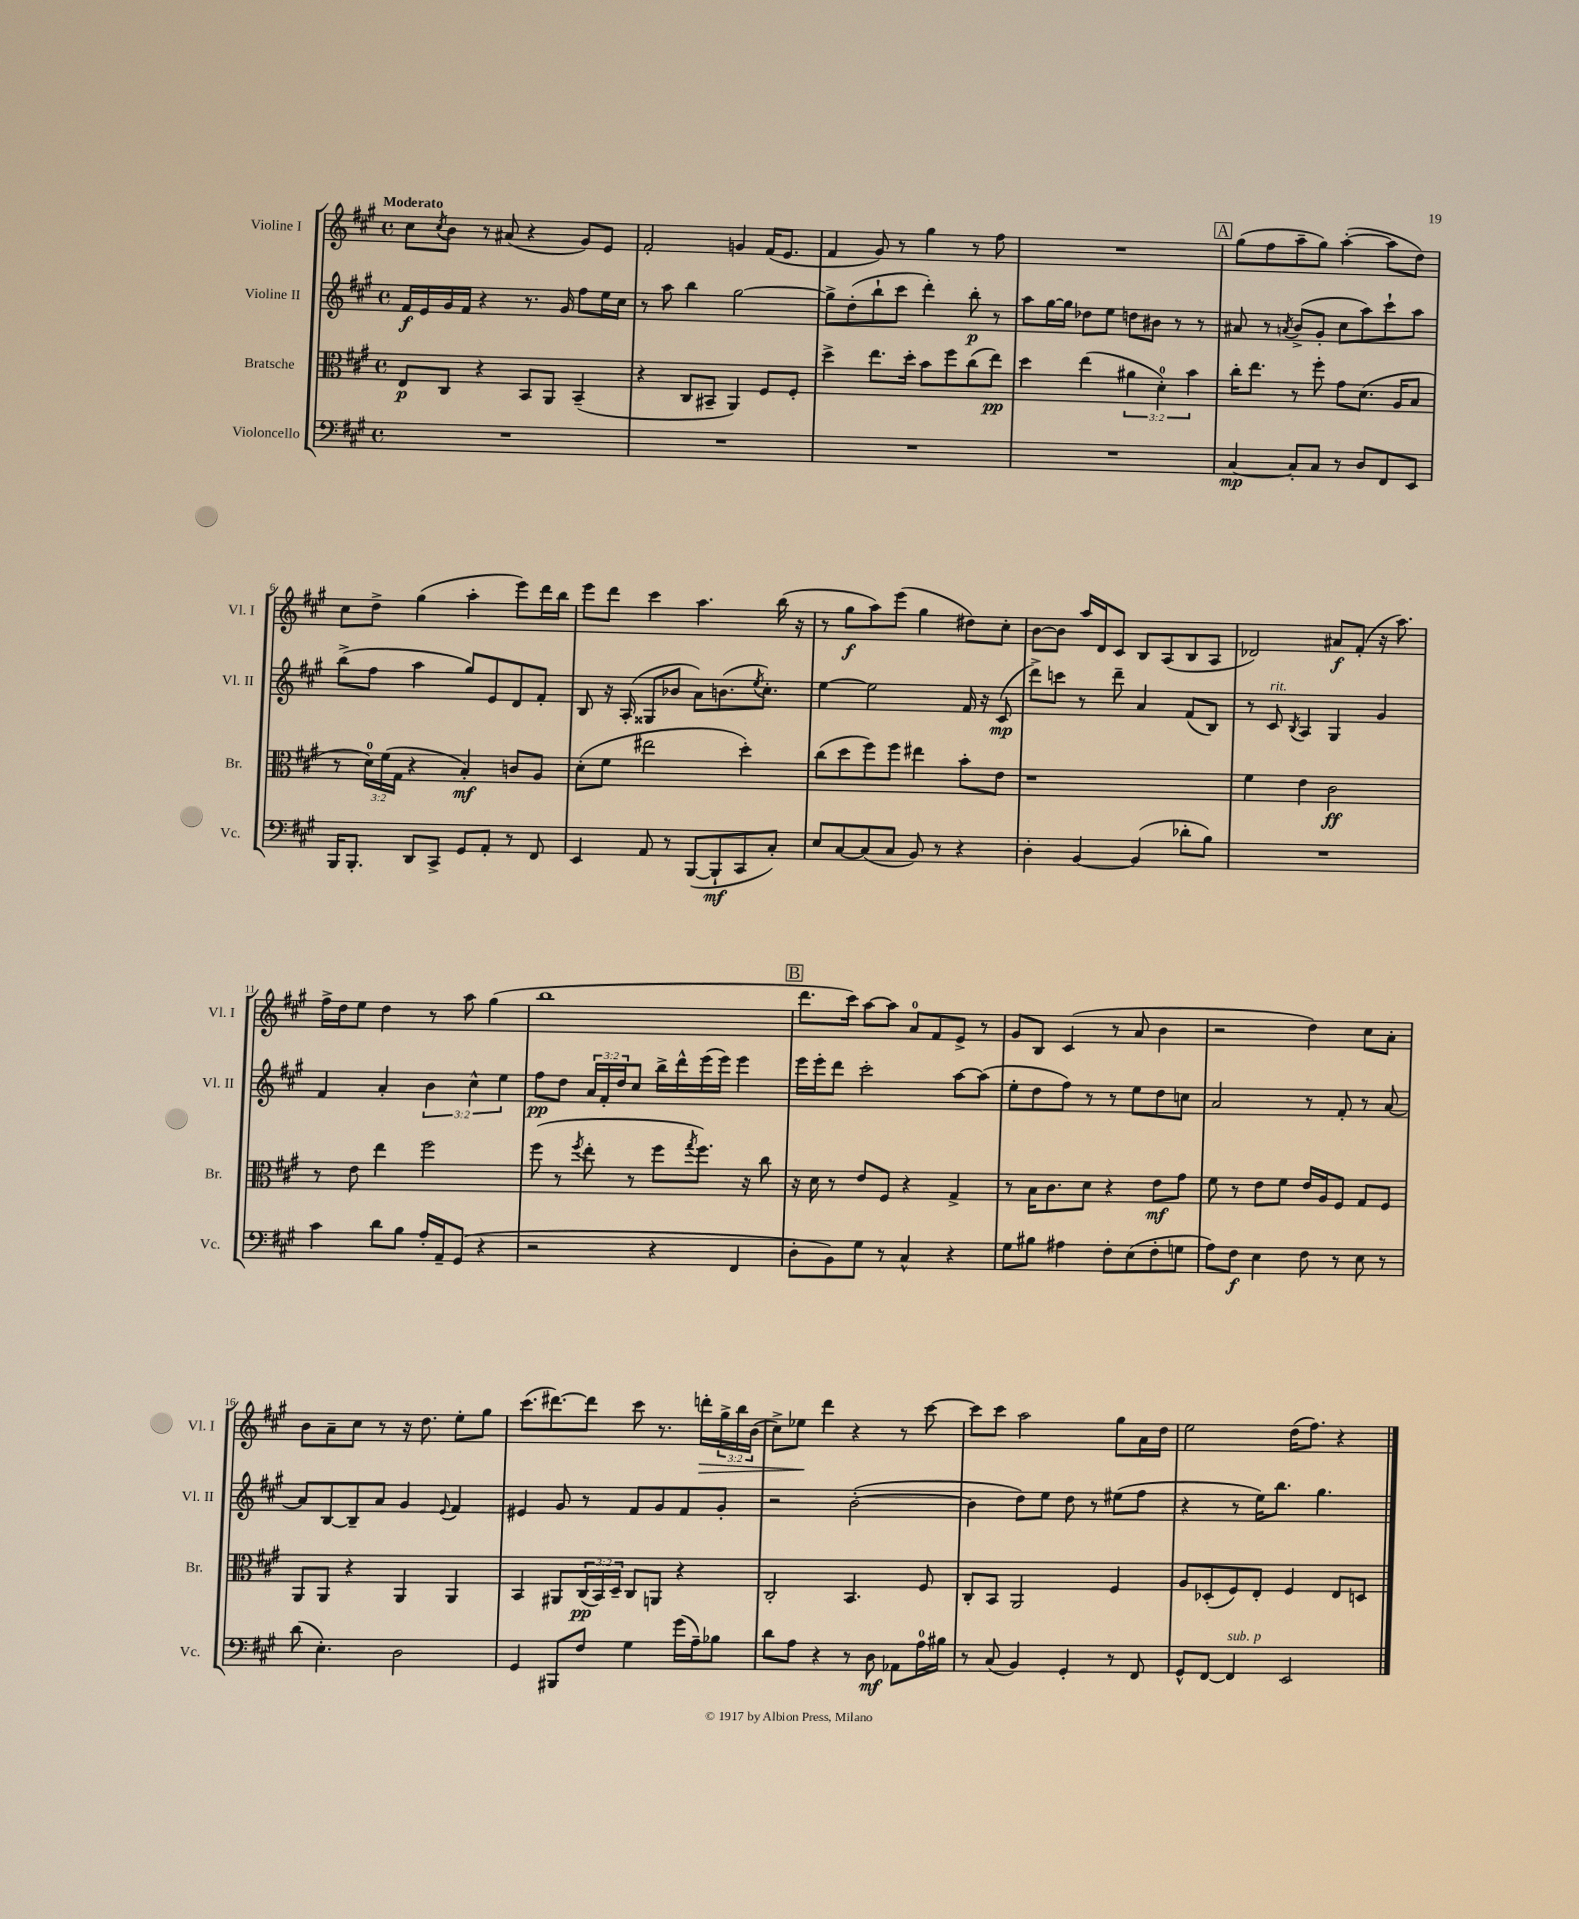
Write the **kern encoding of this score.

**kern	**dynam	**kern	**dynam	**kern	**dynam	**kern	**dynam
*part4	*part4	*part3	*part3	*part2	*part2	*part1	*part1
*staff4	*staff4	*staff3	*staff3	*staff2	*staff2	*staff1	*staff1
*I"Violoncello	*	*I"Bratsche	*	*I"Violine II	*	*I"Violine I	*
*I'Vc.	*	*I'Br.	*	*I'Vl. II	*	*I'Vl. I	*
*clefF4	*	*clefC3	*	*clefG2	*	*clefG2	*
*k[f#c#g#]	*	*k[f#c#g#]	*	*k[f#c#g#]	*	*k[f#c#g#]	*
*M4/4	*	*M4/4	*	*M4/4	*	*M4/4	*
*met(c)	*	*met(c)	*	*met(c)	*	*met(c)	*
=1	=1	=1	=1	=1	=1	=1	=1
!	!	!	!	!	!	!LO:TX:a:B:t=Moderato	!
1r	.	8E/L	p	16f#/LL	f	8cc#\L	.
.	.	.	.	16e/	.	.	.
.	.	.	.	.	.	8qcc#/	.
.	.	8C#/J	.	16g#/	.	8b\J	.
.	.	.	.	16f#/JJ	.	.	.
.	.	4r	.	4r	.	8r	.
.	.	.	.	.	.	(8a#X/	.
.	.	8BB/L	.	8.r	.	4r	.
.	.	8AA/J	.	.	.	.	.
.	.	.	.	16g#/	.	.	.
.	.	(4BB~/	.	8ff#\L	.	8g#/L)	.
.	.	.	.	16ee\L	.	8e/J	.
.	.	.	.	16cc#\JJ	.	.	.
=2	=2	=2	=2	=2	=2	=2	=2
1r	.	4r	.	8r	.	2f#'/	.
.	.	.	.	8aa\	.	.	.
.	.	8C#/L	.	4bb\	.	.	.
.	.	8BB#X~/J	.	.	.	.	.
.	.	4AA/)	.	[2gg#\	.	4gn/	.
.	.	8F#/L	.	.	.	(16f#/KL	.
.	.	.	.	.	.	8.e/J	.
.	.	8F#'/J	.	.	.	.	.
=3	=3	=3	=3	=3	=3	=3	=3
1r	.	4dd^\	.	8gg#^\L]	.	4f#/	.
.	.	.	.	(8dd'\	.	.	.
.	.	8.ee\L	.	8bb`\	.	8g#/)	.
.	.	.	.	8ccc#\J	.	8r	.
.	.	16dd'\Jk	.	.	.	.	.
.	.	8b\L	.	4ddd'\)	.	4gg#\	.
.	.	8ff#\	.	.	.	.	.
.	.	(8cc#\	.	8bb'\	p	8r	.
.	.	8ee\J)	pp	8r	.	8ff#\	.
=4	=4	=4	=4	=4	=4	=4	=4
1r	.	4dd\	.	8aa\L	.	1r	.
.	.	.	.	[16gg#\L	.	.	.
.	.	.	.	16gg#\JJ]	.	.	.
.	.	(4ee\	.	8dd-X\L	.	.	.
.	.	.	.	8ee\J	.	.	.
.	.	6a#X\	.	8ddn\L	.	.	.
.	.	.	.	8b#X\J	.	.	.
.	.	6d'\)	.	.	.	.	.
.	.	.	.	8r	.	.	.
.	.	6b\	.	.	.	.	.
.	.	.	.	8r	.	.	.
!!LO:REH:place=s1:t=A
=5	=5	=5	=5	=5	=5	=5	=5
[4C#/	mp	16cc#'\KL	.	8a#X/	.	(8gg#\L	.
.	.	8.ee\J	.	.	.	.	.
.	.	.	.	8r	.	8ff#\	.
.	.	.	.	8qan/	.	.	.
8C#'/L]	.	8r	.	(8b^/L	.	8aa~\	.
8C#/J	.	8ff#'\	.	8g#'/J	.	8gg#\J)	.
8r	.	8g#\L	.	8cc#\L	.	([4aa'\	.
8D/L	.	(8.d\J	.	8aa\)	.	.	.
8FF#/	.	.	.	8ccc#`\	.	8aa\L]	.
.	.	16A/KL	.	.	.	.	.
8EE/J	.	8B/J	.	8aa\J	.	8dd\J)	.
!!LO:LB:g=z
=6	=6	=6	=6	=6	=6	=6	=6
16BBB/KL	.	8r	.	(8bb^\L	.	8cc#\L	.
8.BBB'/J	.	.	.	.	.	.	.
.	.	24d\LL)	.	8ff#\J	.	8dd^\J	.
.	.	(24f#\	.	.	.	.	.
.	.	24G#\JJ	.	.	.	.	.
8DD/L	.	4r	.	4aa\	.	(4gg#\	.
8CC#^/J	.	.	.	.	.	.	.
8GG#/L	.	4B'/)	mf	8gg#/L)	.	4aa'\	.
8AA'/J	.	.	.	8e/	.	.	.
8r	.	8cn/L	.	8d/	.	8eee\L)	.
8FF#/	.	8A/J	.	8f#'/J	.	16ddd\L	.
.	.	.	.	.	.	16bb\JJ	.
=7	=7	=7	=7	=7	=7	=7	=7
4EE/	.	(8d'\L	.	8B/	.	8eee\L	.
.	.	8f#\J	.	16r	.	8ddd\J	.
.	.	.	.	(16A'/	.	.	.
8AA/	.	2ee#X\	.	8G##X/L	.	4ccc#\	.
8r	.	.	.	8b-X/J	.	.	.
([8BBB/L	.	.	.	8a\L)	.	4.aa\	.
8BBB`/]	mf	.	.	(8.bn\	.	.	.
8CC#/	.	4dd'\)	.	.	.	.	.
.	.	.	.	8qee/	.	.	.
.	.	.	.	8.cc#'\J)	.	.	.
8C#'/J)	.	.	.	.	.	(16bb\	.
.	.	.	.	.	.	16r	.
=8	=8	=8	=8	=8	=8	=8	=8
8E/L	.	(8cc#\L	.	[4ee\	.	8r	.
[8C#/	.	8dd\	.	.	.	8gg#\L	f
(8C#/]	.	8ff#\)	.	2ee\]	.	8aa\)	.
8C#/J	.	8ff#\J	.	.	.	(8eee\J	.
8BB/)	.	4ee#X\	.	.	.	4gg#\	.
8r	.	.	.	.	.	.	.
4r	.	8b'\L	.	16f#/	.	8dd#X\L)	.
.	.	.	.	16r	.	.	.
.	.	8e\J	.	(8c#/	mp	8cc#'\J	.
=9	=9	=9	=9	=9	=9	=9	=9
4D'\	.	1r	.	8ddd^\L)	.	[8b\L	.
.	.	.	.	8cccn\J	.	8b\J]	.
[4BB/	.	.	.	8r	.	16aa/LL	.
.	.	.	.	.	.	16d/J	.
.	.	.	.	8ddd~\	.	8c#/J	.
(4BB/]	.	.	.	4a/	.	8B/L	.
.	.	.	.	.	.	(8A/	.
8d-X'\L	.	.	.	(8f#/L	.	8B/	.
8B\J)	.	.	.	8B/J)	.	8A/J	.
=10	=10	=10	=10	=10	=10	=10	=10
1r	.	4f#\	.	8r	.	2d-X/)	.
!	!	!	!	!LO:TX:a:i:t=rit.	!	!	!
.	.	.	.	8c#/	.	.	.
.	.	.	.	8qB/	.	.	.
.	.	4e\	.	4A/	.	.	.
.	.	2c#\	ff	4G#/	.	8a#X/L	f
.	.	.	.	.	.	(8f#'/J	.
.	.	.	.	4g#/	.	16r	.
.	.	.	.	.	.	8.aa\)	.
!!LO:LB:g=z
=11	=11	=11	=11	=11	=11	=11	=11
4c#\	.	8r	.	4f#/	.	16ff#^\LL	.
.	.	.	.	.	.	16dd\J	.
.	.	8e\	.	.	.	8ee\J	.
8d\L	.	4ee\	.	4a'/	.	4dd\	.
8B\J	.	.	.	.	.	.	.
16A'/LL	.	2ff#\	.	6b\	.	8r	.
16AA~/J	.	.	.	.	.	.	.
(8GG#/J	.	.	.	.	.	8aa\	.
.	.	.	.	6cc#^^\	.	.	.
4r	.	.	.	.	.	(4gg#\	.
.	.	.	.	6ee\	.	.	.
=12	=12	=12	=12	=12	=12	=12	=12
2r	.	(8ff#\	.	8ff#\L	pp	1bb	.
.	.	8r	.	8dd\J	.	.	.
.	.	8qff#/	.	.	.	.	.
.	.	8ee'\	.	24a/LL	.	.	.
.	.	.	.	24f#'/	.	.	.
.	.	.	.	24dd/J	.	.	.
.	.	8r	.	8cc#/J	.	.	.
4r	.	8ff#\L	.	16bb^\LL	.	.	.
.	.	.	.	16ddd^^\	.	.	.
.	.	8qgg#/	.	.	.	.	.
.	.	8.ff#\J)	.	(16eee\	.	.	.
.	.	.	.	16eee\JJ)	.	.	.
4FF#/	.	.	.	4eee\	.	.	.
.	.	16r	.	.	.	.	.
.	.	8cc#\	.	.	.	.	.
!!LO:REH:place=s1:t=B
=13	=13	=13	=13	=13	=13	=13	=13
8D'\L	.	16r	.	16eee\LL	.	8.ddd\L	.
.	.	16d\	.	16eee'\J	.	.	.
8BB\)	.	8r	.	8ddd\J	.	.	.
.	.	.	.	.	.	16ccc#\Jk)	.
8G#\J	.	8e/L	.	2ccc#'\	.	[8aa\L	.
8r	.	8F#/J	.	.	.	8aa\J]	.
4C#^^/	.	4r	.	.	.	8a/L	.
.	.	.	.	.	.	8f#/	.
4r	.	4G#^/	.	[8aa\L	.	8e^/J	.
.	.	.	.	(8aa\J]	.	8r	.
=14	=14	=14	=14	=14	=14	=14	=14
8G#\L	.	8r	.	8ee'\L	.	8g#/L	.
8B#X\J	.	16B\KL	.	8dd\	.	8B/J	.
.	.	8.c#\	.	.	.	.	.
4A#X\	.	.	.	8ff#\J)	.	(4c#/	.
.	.	8d\J	.	8r	.	.	.
8F#'\L	.	4r	.	8r	.	8r	.
(8E\	.	.	.	8ee\L	.	8a/	.
8F#'\	.	8e\L	mf	8dd\	.	4b\	.
8Gn\J	.	8g#\J	.	8ccn\J	.	.	.
=15	=15	=15	=15	=15	=15	=15	=15
8A\L)	.	8f#\	.	2a/	.	2r	.
8F#\J	f	8r	.	.	.	.	.
4E\	.	8e\L	.	.	.	.	.
.	.	8f#\J	.	.	.	.	.
8F#\	.	16e/LL	.	8r	.	4dd\)	.
.	.	16A/J	.	.	.	.	.
8r	.	8F#/J	.	8f#'/	.	.	.
8E\	.	8G#/L	.	8r	.	8cc#\L	.
8r	.	8F#/J	.	[8a/	.	8a'\J	.
!!LO:LB:g=z
=16	=16	=16	=16	=16	=16	=16	=16
(8d\	.	8AA/L	.	8a/L]	.	8b\L	.
4.E'\)	.	8AA/J	.	[8B/	.	8a~\	.
.	.	4r	.	8B~/]	.	8cc#\J	.
.	.	.	.	8a/J	.	8r	.
2D\	.	4AA/	.	4g#/	.	16r	.
.	.	.	.	.	.	8.dd\	.
.	.	.	.	8qqe/	.	.	.
.	.	4AA/	.	4f#/	.	8ee'\L	.
.	.	.	.	.	.	8gg#\J	.
=17	=17	=17	=17	=17	=17	=17	=17
4GG#/	.	4BB/	.	4e#X/	.	(8.ccc#\L	.
.	.	.	.	.	.	[8.ddd#X\)	.
8BBB#X/L	.	8AA#X/L	.	8g#/	.	.	.
8F#/J	.	(24C#/L	pp	8r	.	8ddd#\J]	.
.	.	24BB/)	.	.	.	.	.
.	.	24D~/JJ	.	.	.	.	.
4G#\	.	8C#/L	.	8f#/L	.	8ccc#\	.
.	.	8AAn/J	.	8g#/	.	8.r	.
(16g#\LL	.	4r	.	8f#/	.	.	.
!	!	!	!	!	!	!	!LO:HP:b
16A~\J)	.	.	.	.	.	16dddn'\LL	>
8B-X\J	.	.	.	8g#'/J	.	24gg#^\	.
.	.	.	.	.	.	24bb\	.
.	.	.	.	.	.	(24b\JJ	.
=18	=18	=18	=18	=18	=18	=18	=18
8d\L	.	2C#'/	.	2r	.	8cc#^\L)	.
8A\J	.	.	.	.	.	8ee-X\J	.
4r	.	.	.	.	.	4ddd\	]
8r	.	4.BB/	.	([2b'\	.	4r	.
8D\	mf	.	.	.	.	.	.
8AA-X\L	.	.	.	.	.	8r	.
16A\L	.	8F#/	.	.	.	[8ccc#\	.
16B#X\JJ	.	.	.	.	.	.	.
=19	=19	=19	=19	=19	=19	=19	=19
8r	.	8C#'/L	.	4b\]	.	8ccc#\L]	.
(8C#/	.	8BB/J	.	.	.	8ccc#\J	.
4BB/)	.	2AA/	.	8dd\L)	.	2aa\	.
.	.	.	.	8ee\J	.	.	.
4GG#'/	.	.	.	8dd\	.	.	.
.	.	.	.	8r	.	.	.
8r	.	4F#/	.	(8ee#X\L	.	8gg#\L	.
8FF#/	.	.	.	8ff#\J	.	16a\L	.
.	.	.	.	.	.	16dd\JJ	.
=20	=20	=20	=20	=20	=20	=20	=20
8GG#^^/L	.	8A/L	.	4r	.	2ee\	.
[8FF#/J	.	(8D-X'/	.	.	.	.	.
!LO:TX:a:i:t=sub. p	!	!	!	!	!	!	!
4FF#/]	.	8F#/)	.	8r	.	.	.
.	.	8E'/J	.	16ee\KL)	.	.	.
.	.	.	.	8.bb\J	.	.	.
2EE/	.	4F#/	.	.	.	(16dd\KL	.
.	.	.	.	.	.	8.ff#\J)	.
.	.	.	.	4.gg#\	.	.	.
.	.	8E/L	.	.	.	4r	.
.	.	8Dn/J	.	.	.	.	.
==	==	==	==	==	==	==	==
*-	*-	*-	*-	*-	*-	*-	*-
